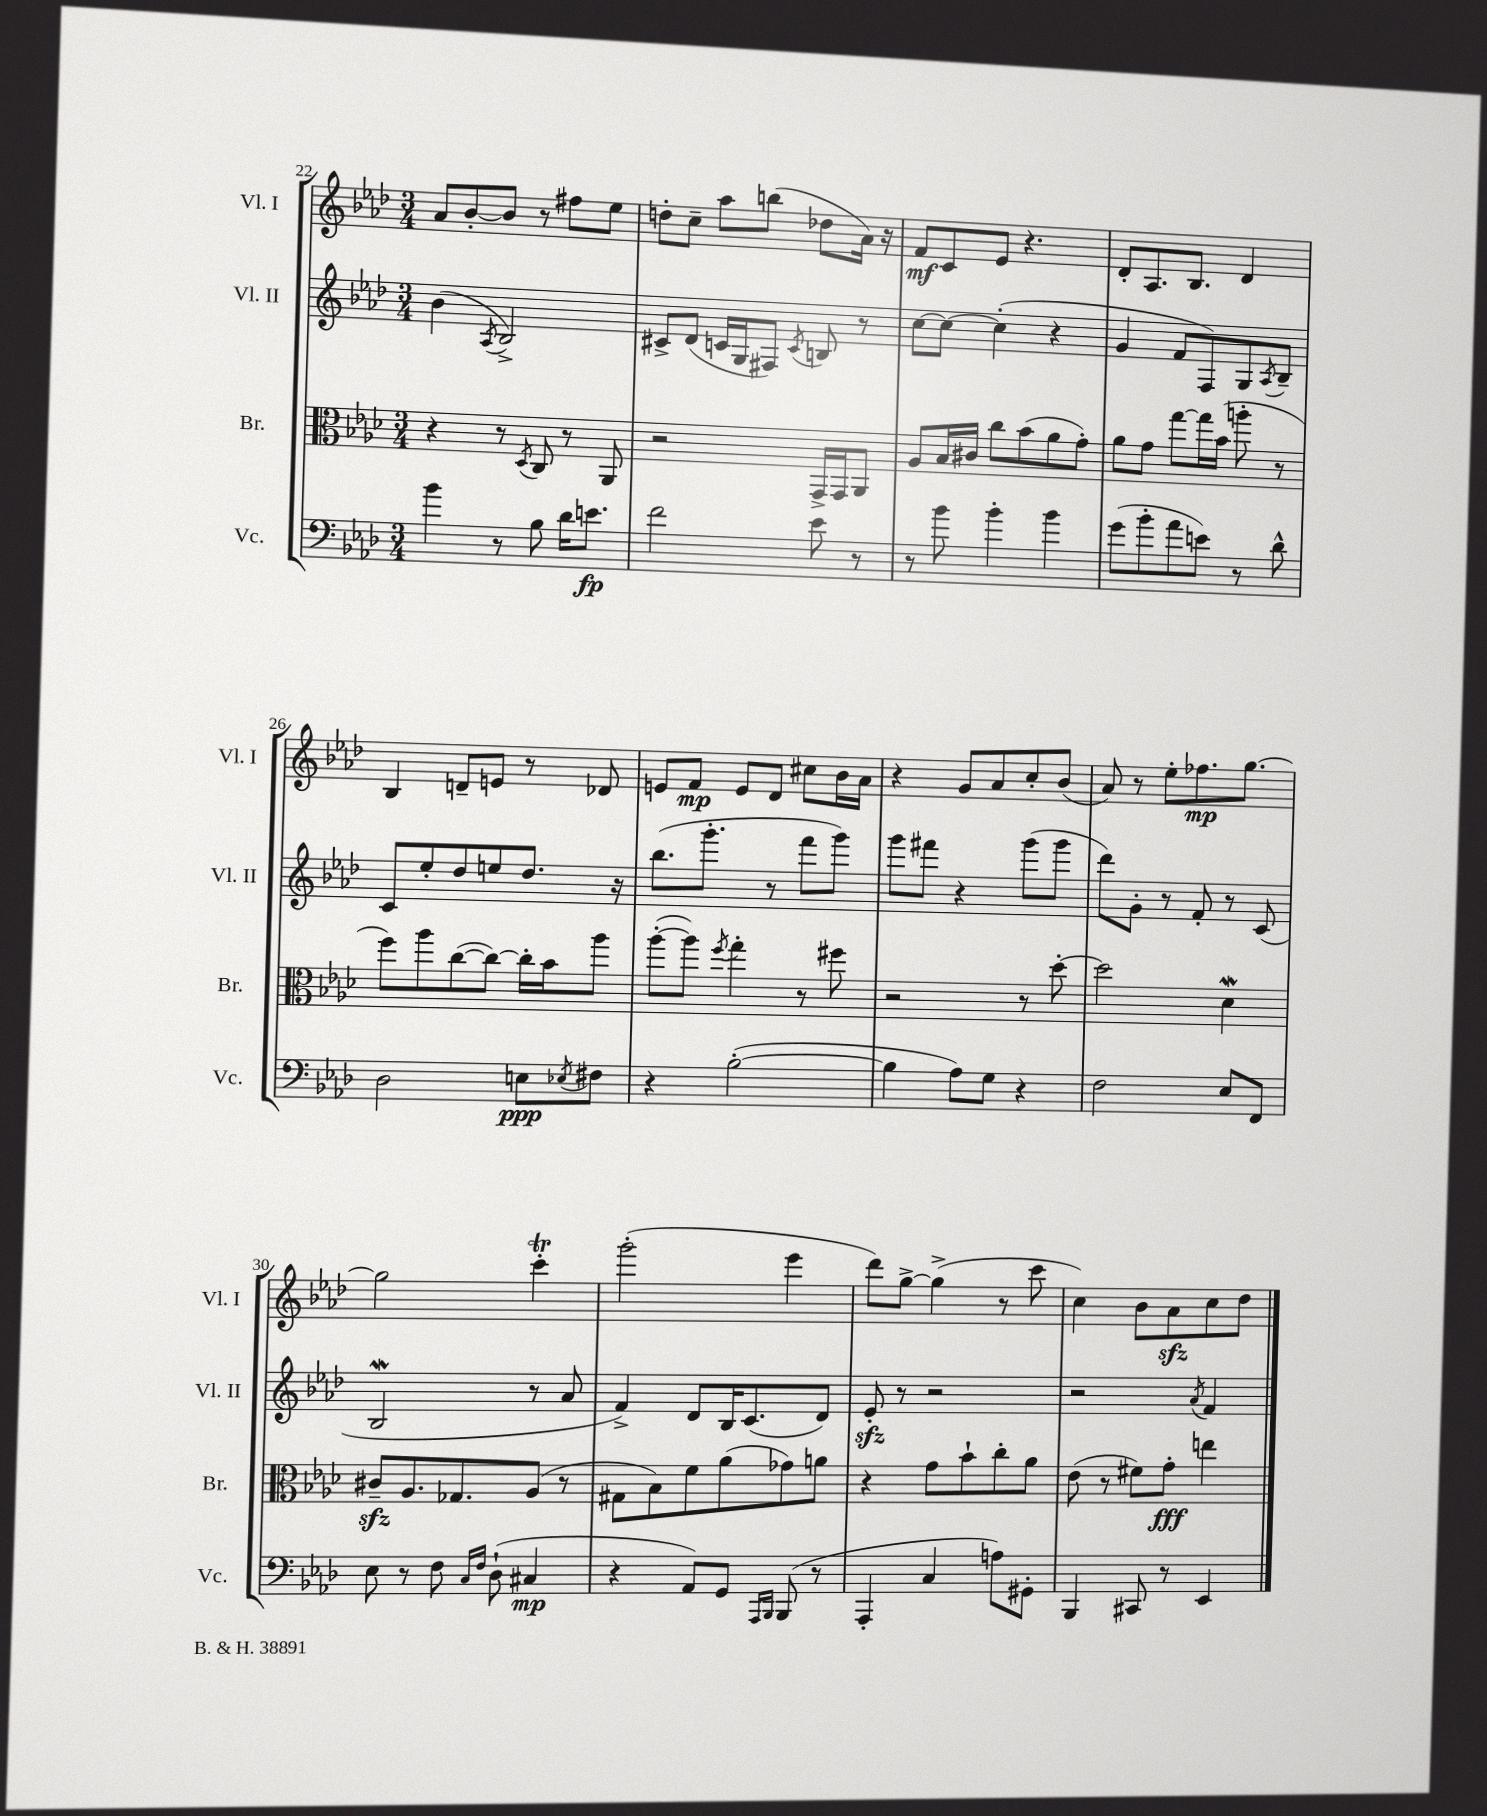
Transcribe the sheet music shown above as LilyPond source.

<<
\new StaffGroup <<
\new Staff = "s0" \with { instrumentName = "Vl. I" shortInstrumentName = "Vl. I" } {
    \clef treble \key aes \major \numericTimeSignature \time 3/4
    aes'8 bes'8~-. bes'8 r8 fis''8 ees''8 |
    d''8-. c''8-- aes''8 b''8( des''8 aes'16) r16 |
    f'8\mf c'8 ees'8 r4. |
    des'8-. aes8. bes8. des'4 |
    bes4 d'8-- e'8 r8 des'8 |
    e'8 f'8\mp e'8 des'8 cis''8 bes'16 aes'16 |
    r4 g'8 aes'8 c''8-. bes'8( |
    aes'8) r8 ees''8-. fes''8.\mp g''8.~ |
    g''2 c'''4-.\trill |
    g'''2-.( ees'''4 |
    des'''8) g''8~-> g''4->( r8 c'''8 |
    c''4) bes'8 aes'8\sfz c''8 des''8 \bar "|." |
}
\new Staff = "s1" \with { instrumentName = "Vl. II" shortInstrumentName = "Vl. II" } {
    \clef treble \key aes \major \numericTimeSignature \time 3/4
    bes'4( \acciaccatura { aes8 } bes2->) |
    cis'8-> des'8( c'16 g16 fis8) \acciaccatura { c'8 } b8 r8 |
    c''8~ c''8~ c''4-.( r4 |
    g'4 f'8 f8) g8 \acciaccatura { aes8 } bes8-- |
    c'8 ees''8-. des''8 e''8 des''8. r16 |
    bes''8.( g'''8.-. r8 f'''8 g'''8) |
    g'''8 fis'''8 r4 g'''8( g'''8 |
    des'''8) g'8-. r8 f'8-. r8 c'8( |
    bes2\mordent r8 aes'8 |
    f'4->) des'8 bes16 c'8.( des'8) |
    ees'8-.\sfz r8 r2 |
    r2 \acciaccatura { aes'8 } f'4 \bar "|." |
}
\new Staff = "s2" \with { instrumentName = "Br." shortInstrumentName = "Br." } {
    \clef alto \key aes \major \numericTimeSignature \time 3/4
    r4 r8 \acciaccatura { des8 } c8 r8 aes,8 |
    r2 g,16-> g,16 aes,8 |
    aes8 bes16 cis'16 c''8 bes'8( aes'8 g'8-.) |
    aes'8 g'8 g''8~ g''16 bes'16( a''8-. r8 |
    f''8) aes''8 c''8~( c''8~) c''16-. bes'16 aes''8 |
    aes''8~-.( aes''8) \acciaccatura { f''8 } g''4-. r8 fis''8 |
    r2 r8 des''8~-. |
    des''2 des'4\mordent |
    cis'8--\sfz aes8. ges8. aes8( r8 |
    gis8 bes8) f'8 aes'8( ges'8) a'8 |
    r4 g'8 bes'8-! c''8-. aes'8 |
    ees'8( r8 fis'8) g'8-.\fff e''4 \bar "|." |
}
\new Staff = "s3" \with { instrumentName = "Vc." shortInstrumentName = "Vc." } {
    \clef bass \key aes \major \numericTimeSignature \time 3/4
    bes'4 r8 bes8 des'16 e'8.\fp |
    f'2 ees'8 r8 |
    r8 bes'8 bes'4-. bes'4 |
    g'8( bes'8-. aes'8 e'8) r8 des'8-^ |
    des2 e8\ppp \acciaccatura { ees8 } fis8 |
    r4 bes2~-.( |
    bes4 aes8) g8 r4 |
    f2 ees8 f,8 |
    ees8 r8 f8 \grace { c16 f16 } des8-!( cis4\mp |
    r4 aes,8) g,8 \grace { aes,,16 bes,,16 } bes,,8( r8 |
    aes,,4-. c4 a8) gis,8-. |
    bes,,4 cis,8 r8 ees,4 \bar "|." |
}
>>
>>
\layout { \context { \Score currentBarNumber = #22 } }
